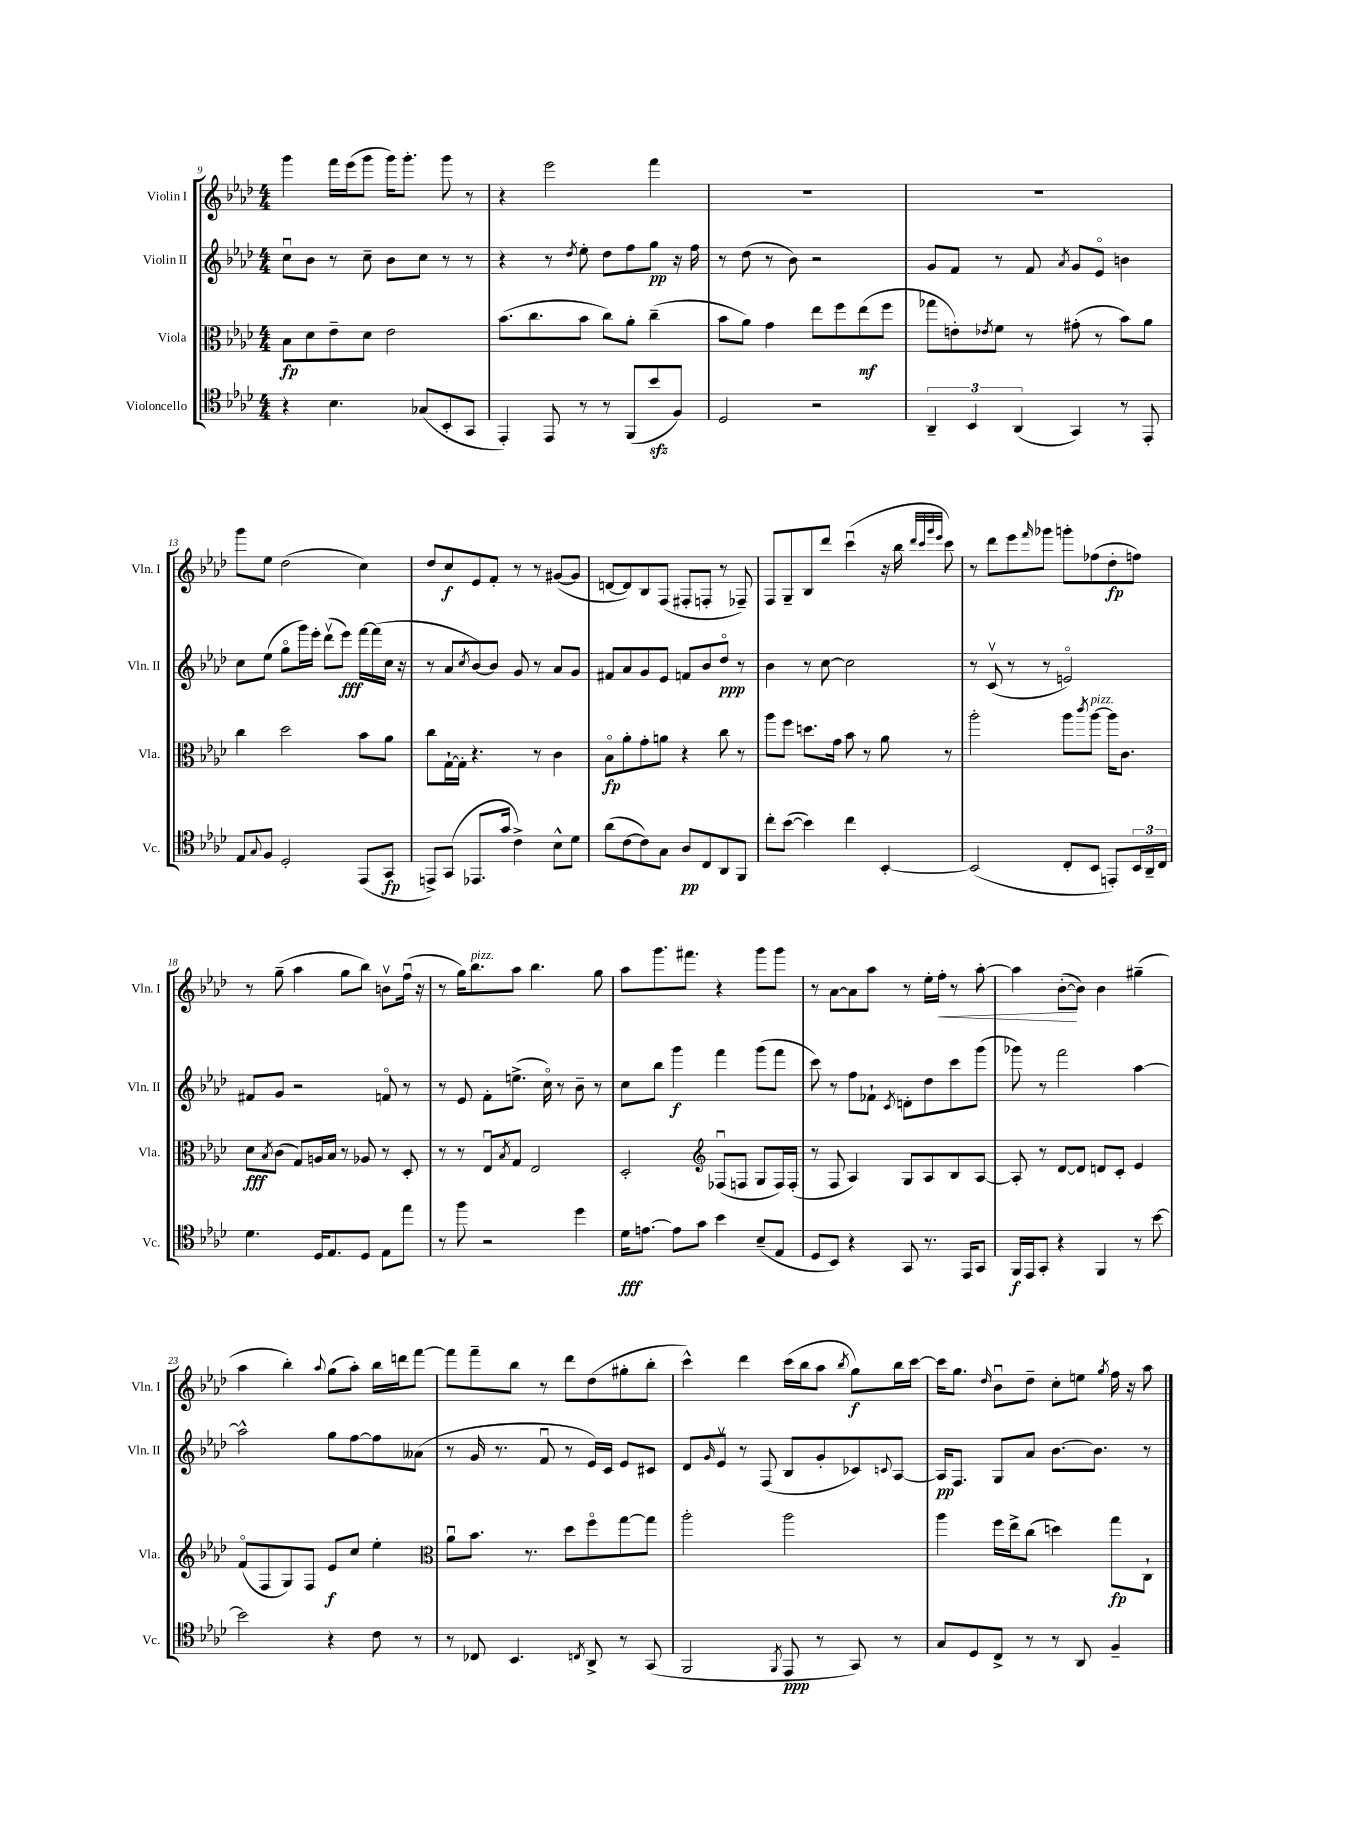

**kern	**kern	**kern	**kern
*staff4	*staff3	*staff2	*staff1
*clefC4	*clefC3	*clefG2	*clefG2
*k[b-e-a-d-]	*k[b-e-a-d-]	*k[b-e-a-d-]	*k[b-e-a-d-]
*M4/4	*M4/4	*M4/4	*M4/4
4r	8B-	8ccu	4ggg
.	8d-	8b-	.
4.B-	8e-~	8r	16fff
.	.	.	(16eee-
.	8d-	8cc~	8ggg
.	2e-	8b-	16ggg)
.	.	.	8.ggg'
(8G-	.	8cc	.
8BB-'	.	8r	8ggg
8GG	.	8r	8r
=	=	=	=
4EE-')	(8.b-	4r	4r
.	8.cc	.	.
8EE-	.	8r	2eee-
.	.	8qdd-	.
8r	8b-	8ee-'	.
8r	8cc)	8dd-	.
(8FF	8a-'	8ff	.
8b-	(4cc~	8gg	4fff
8F)	.	16r	.
.	.	16ff	.
=	=	=	=
2D-	8b-	8r	1r
.	8a-)	(8dd-	.
.	4g	8r	.
.	.	8b-)	.
2r	8ee-	2r	.
.	8ff	.	.
.	(8ee-	.	.
.	8ff	.	.
=	=	=	=
6AA-~	8gg-	8g	1r
.	8e')	8f	.
6BB-	.	.	.
.	8qe-	.	.
.	8f	8r	.
(6AA-	.	.	.
.	8r	8f	.
.	.	8qa-	.
4GG)	(8g#'	8g	.
.	8r	8e-o	.
8r	8b-)	4b	.
8EE-'	8a-	.	.
=	=	=	=
8E-	4cc	8cc	8ggg
8qqG	.	.	.
8F	.	(8ee-	8ee-
2D-'	2dd-	8ggo	(2dd-
.	.	16ggg)	.
.	.	16eee-'	.
.	.	(8ddd-v	.
.	.	8eee-)	.
(8EE-	8b-	[16fff	4cc)
.	.	(16fff]	.
8GG	8a-	16cc	.
.	.	16r	.
=	=	=	=
8EE^)	8cc	8r	8dd-
(8GG	[16G`	8a-	8cc
.	16G']	.	.
.	.	8qcc	.
8.EE-	4.r	[8b-)	8e-
.	.	8b-]	8f'
16g	.	.	.
4c^)	.	8g	8r
.	8r	8r	8r
8B-^^	4c	8a-	([8g#
8d-	.	8g	8g#]
=	=	=	=
(8a-	8B-o	8f#	[8d
[8c	8a-'	8a-	8d])
8c])	8g'	8g	8B-
8G	8a	8e-	(8F
8A-	4r	8f	8F#'
8C	.	8b-	8F'
8AA-	8cc	8dd-o	8r
8FF	8r	8r	8F-~)
=	=	=	=
8cc'	8aa-	4b-	8F
([8b-	8ff	.	8G~
4b-])	8.dd	8r	8B-
.	.	[8cc	8ddd-
.	16g	.	.
4cc	8b-	2cc]	(4cccu
.	8r	.	.
[4BB-'	8a-	.	16r
.	.	.	16bb-
.	.	.	32qqddd-
.	.	.	32qqccc
.	.	.	32qqggg
.	.	.	32qqeee-
.	8r	.	8ccc)
=	=	=	=
(2BB-]	2aa-'	8r	8r
.	.	(8cv	8ddd-
.	.	8r	8eee-
.	.	.	16qqfff
.	.	8r	8ggg-
8C'	8aa-	2eo)	8ggg'
.	8qccc	.	.
8BB-	[8aa-	.	(8ff-
8EE')	16aa-]	.	8dd-'
.	8.c	.	.
24BB-	.	.	8ff)
24AA-~	.	.	.
24C	.	.	.
=	=	=	=
4.d-	8d-	8f#	8r
.	8qB-	.	.
.	(8c	8g	(8gg~
.	8G)	2r	4aa-
16D-	16A	.	.
8.E-	16B-	.	.
.	8r	.	8gg
8D-	8A-	.	8bb-)
8E-	8r	8fo	8bv
8ee-	8D-'	8r	(16ffu
.	.	.	16r
=	=	=	=
8r	8r	8r	8r
8ff	8r	8e-	16gg)
.	.	.	8.bb-
2r	8E-u	8f'	.
.	8qB-	.	.
.	8G	(8.ee^	8aa-
.	2E-	.	4.bb-
.	.	16cco)	.
.	.	8r	.
4dd-	.	8b-~	.
.	.	8r	8gg
=	=	=	=
16d-	2D-'	8cc	8aa-
[8.e	.	.	.
.	.	8bb-	8.ggg
8e]	.	4ggg	.
.	.	.	8.fff#
8g	.	.	.
*	*clefG2	*	*
4b-	(8F-u	4fff	4r
.	8F	.	.
(8B-~	8G	(8ggg	8ggg
8E-	16F)	8fff	8ggg
.	(16F'	.	.
=	=	=	=
8D-	8r	8ccc)	8r
8BB-)	8F	8r	[8a-
4r	4A-)	8ff	8a-]
.	.	8f-`	8aa-
.	.	8qc	.
8GG	8G	8d'	8r
8.r	8A-	8dd-	16ee-'
.	.	.	16ff'
.	8B-	8ccc	8r
16EE-	.	.	.
8GG	[8A-	(8ggg	[8aa-'
=	=	=	=
16FF	8A-']	8ggg-)	4aa-]
16EE-	.	.	.
8GG'	8r	8r	.
4r	[8d-	2fff	([8b-'
.	8d-]	.	8b-])
4FF	8d	.	4b-
.	8c'	.	.
8r	4e-	[4aa-	(4gg#~
[8b-	.	.	.
=	=	=	=
2b-]	(8fo	2aa-^^]	4aa-
.	8F	.	.
.	8G)	.	4bb-')
.	8F	.	.
.	.	.	8qqaa-
4r	8e-	8gg	(8gg
.	8cc	[8ff	8aa-')
8c	4ee-'	8ff]	16bb-
.	.	.	16ddd
8r	.	(8a--	[8fff
=	=	=	=
*	*clefC3	*	*
8r	8a-u	8r	8fff]
8C-	8.b-	16g	8fff~
.	.	8.r	.
4.BB-	.	.	8bb-
.	8.r	.	.
.	.	8fu	8r
.	8dd-	8r	8ddd-
8qC	.	.	.
8AA-^	8ffo	16e-)	(8dd-
.	.	16c	.
8r	[8gg	8e-	8gg#'
(8GG	8gg]	8c#	8bb-'
=	=	=	=
2FF	2aa-'	8d-	4ccc^^)
.	.	16qqg	.
.	.	8e-v	.
.	.	8r	4ddd-
.	.	(8F	.
8qFF	.	.	.
8EE-	2aa-	8B-	(16ccc
.	.	.	16bb-
8r	.	8g'	8aa-
.	.	.	8qbb-
8GG)	.	8c-)	8gg)
.	.	8qqc	.
8r	.	[8A-	16bb-
.	.	.	[16ccc
=	=	=	=
8G	4aa-	16A-]	16ccc]
.	.	8.F	8.gg
8D-	.	.	.
.	.	.	16qqdd-
8C^	16ff	8G	8b-u
.	16ee-^	.	.
8r	(8cc	8a-	8dd-~
8r	4dd)	[8.b-	8cc'
8AA-	.	.	8ee
.	.	8.b-]	.
.	.	.	8qgg
4F~	8gg	.	16ff
.	.	.	16r
.	8C`	8r	8aa-
==	==	==	==
*-	*-	*-	*-
